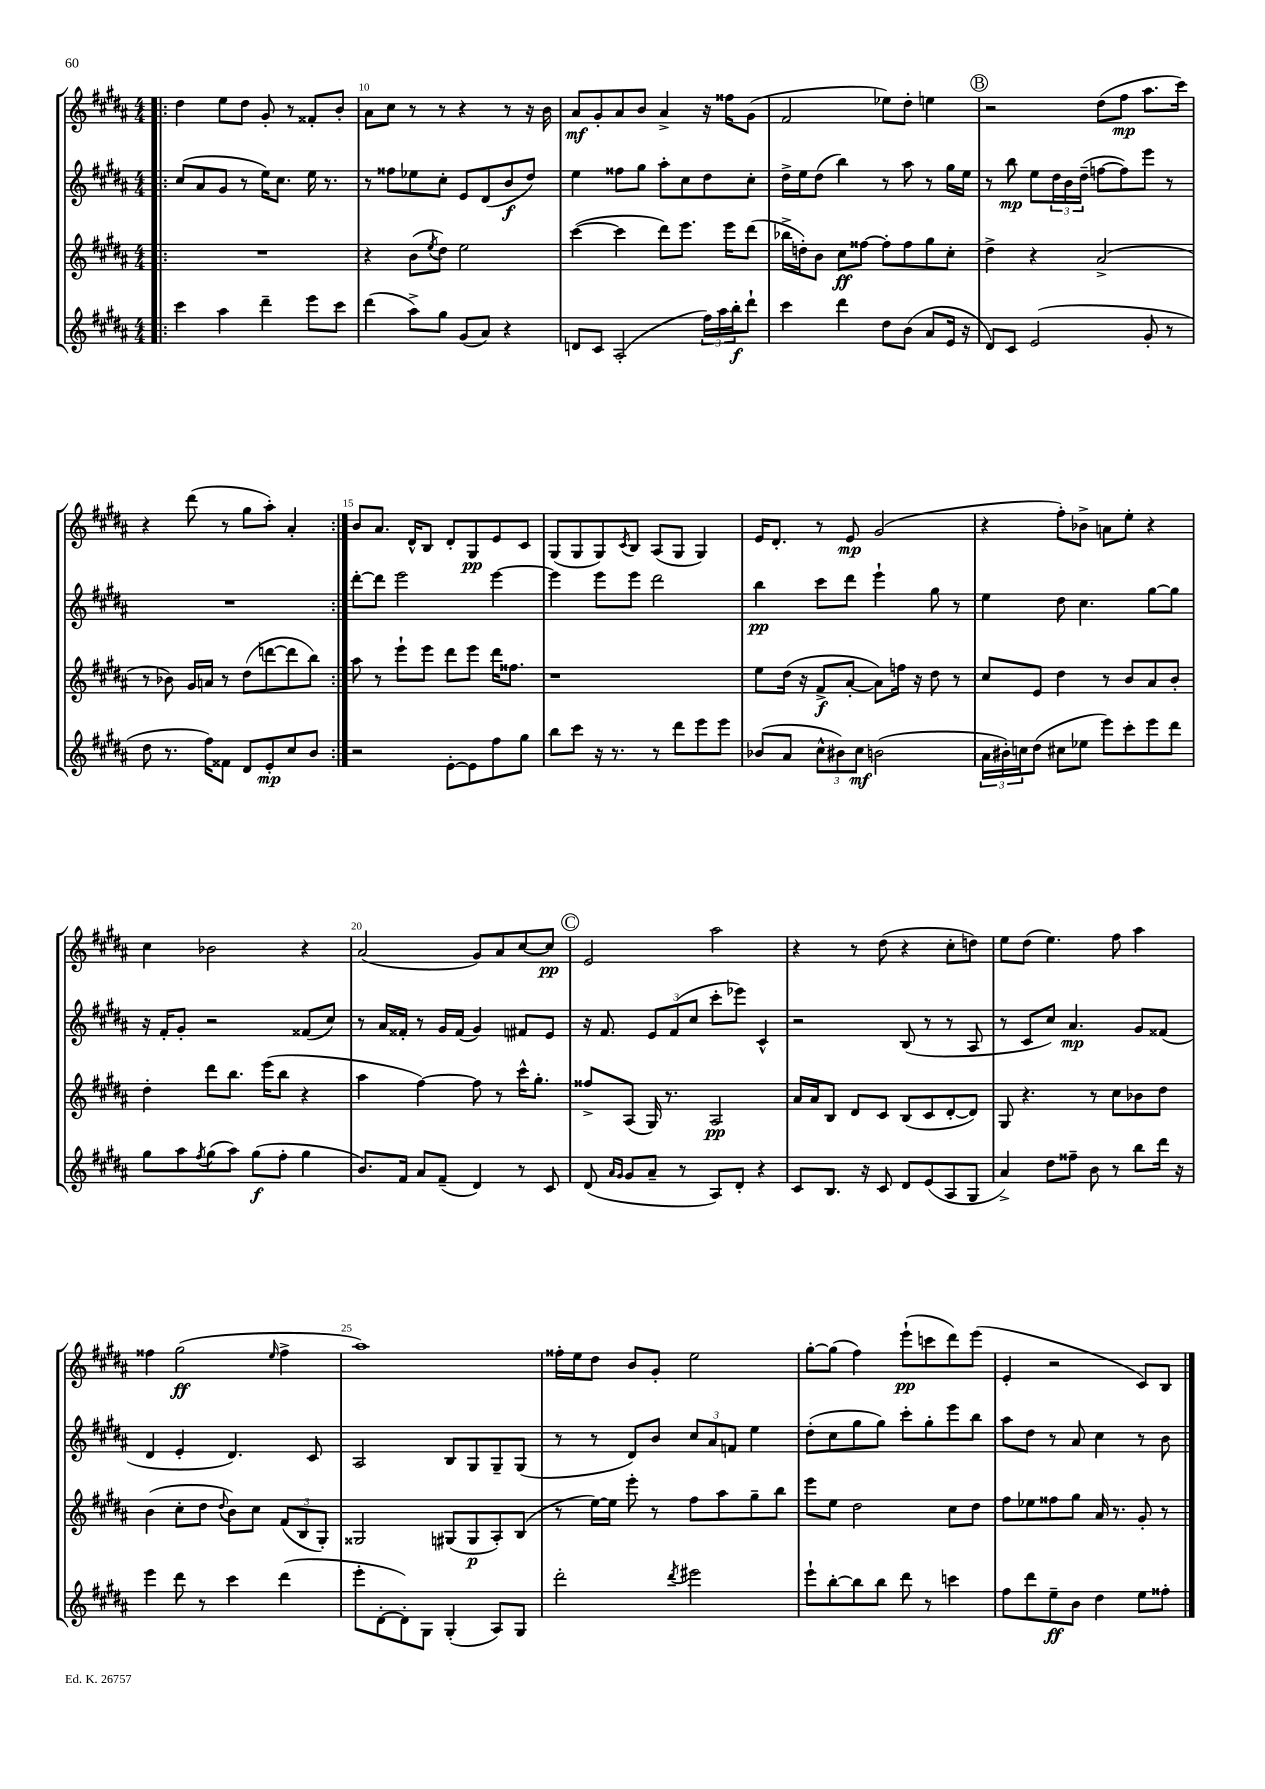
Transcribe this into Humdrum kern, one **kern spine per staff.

**kern	**kern	**kern	**kern
*staff4	*staff3	*staff2	*staff1
*clefG2	*clefG2	*clefG2	*clefG2
*k[f#c#g#d#a#]	*k[f#c#g#d#a#]	*k[f#c#g#d#a#]	*k[f#c#g#d#a#]
*M4/4	*M4/4	*M4/4	*M4/4
=!|:	=!|:	=!|:	=!|:
4ccc#	1r	(8cc#	4dd#
.	.	8a#	.
4aa#	.	8g#	8ee
.	.	8r	8dd#
4ddd#~	.	16ee)	8g#'
.	.	8.cc#	.
.	.	.	8r
8eee	.	16ee	8f##'
.	.	8.r	.
8ccc#	.	.	8b'
=	=	=	=
(4ddd#	4r	8r	8a#
.	.	8ff##	8cc#
8aa#^)	(8b	8ee-	8r
.	8qee	.	.
8gg#	8dd#)	8cc#'	8r
(8g#	2ee	8e	4r
8a#)	.	(8d#	.
4r	.	8b	8r
.	.	8dd#)	16r
.	.	.	16b
=	=	=	=
8d	([4ccc#	4ee	8a#
8c#	.	.	8g#'
(2A#'	4ccc#]	8ff##	8a#
.	.	8gg#	8b
.	8ddd#)	8aa#'	4a#^
.	8.eee	8cc#	.
24ff#)	.	8dd#	16r
24aa#	.	.	.
.	16eee	.	16ff##
24bb'	.	.	.
8ddd#`	(8ddd#	8cc#'	(8g#
=	=	=	=
4ccc#	16bb-^	16dd#^	2f#
.	16dd')	16ee	.
.	8b	(8dd#	.
4ddd#	8cc#	4bb)	.
.	[8ff##	.	.
8dd#	8ff##']	8r	8ee-)
(8b	8ff##	8aa#	8dd#'
8a#	8gg#	8r	4ee
16e	8cc#'	16gg#	.
16r	.	16ee	.
=	=	=	=
8d#)	4dd#^	8r	2r
8c#	.	8bb	.
(2e	4r	8ee	.
.	.	24dd#	.
.	.	24b	.
.	.	(24dd#~	.
.	(2a#^	[8ff	(8dd#
.	.	8ff])	8ff#
8g#'	.	8eee	8.aa#
8r	.	8r	.
.	.	.	16ccc#)
=	=	=	=
8dd#	8r	1r	4r
8.r	8b-)	.	.
.	16g#	.	(8ddd#
16ff#)	16a	.	.
8f##	8r	.	8r
8d#	(8dd#	.	8gg#
8e'	[8ddd	.	8aa#')
8cc#	8ddd]	.	4a#'
8b	8bb)	.	.
=:|!	=:|!	=:|!	=:|!
2r	8aa#	[8ddd#'	8b
.	8r	8ddd#]	8.a#
.	8eee`	2eee	.
.	.	.	16d#^^
.	8eee	.	8B
[8e'	8ddd#	.	8d#'
8e]	8eee	.	8G#
8ff#	16ddd#	[4eee	8e
.	8.ff##	.	.
8gg#	.	.	8c#
=	=	=	=
8bb	1r	4eee]	(8G#
8ccc#	.	.	8G#
16r	.	8eee	8G#)
8.r	.	.	.
.	.	.	8qc#
.	.	8eee	8B
8r	.	2ddd#	(8A#
8ddd#	.	.	8G#
8eee	.	.	4G#)
8eee	.	.	.
=	=	=	=
(8b-	8ee	4bb	16e
.	.	.	8.d#'
8a#	(16dd#	.	.
.	16r	.	.
12cc#^^	8f#^	8ccc#	8r
12b#)	.	.	.
.	[8a#'	8ddd#	8e
12cc#	.	.	.
(2b	8a#])	4eee`	(2g#
.	16ff	.	.
.	16r	.	.
.	8dd#	8gg#	.
.	8r	8r	.
=	=	=	=
24a#	8cc#	4ee	4r
24b#')	.	.	.
24cc	.	.	.
(8dd#	8e	.	.
8cc#	4dd#	8dd#	8ff#')
8ee-	.	4.cc#	8b-^
8eee)	8r	.	8a
8ccc#'	8b	.	8ee'
8eee	8a#	[8gg#	4r
8ddd#	8b'	8gg#]	.
=	=	=	=
8gg#	4dd#'	16r	4cc#
.	.	16f#'	.
8aa#	.	8g#'	.
8qff#	.	.	.
(8gg#	8ddd#	2r	2b-
8aa#)	8.bb	.	.
(8gg#	.	.	.
.	(16eee	.	.
8ff#'	8bb	.	.
4gg#	4r	(8f##	4r
.	.	8cc#)	.
=	=	=	=
8.b)	4aa#	8r	(2a#
.	.	16a#	.
16f#	.	16f##'	.
8a#	[4ff#)	8r	.
(8f#~	.	16g#	.
.	.	(16f##	.
4d#)	8ff#]	4g#)	8g#)
.	8r	.	8a#
8r	16ccc#^^	8f#	[8cc#
.	8.gg#'	.	.
8c#	.	8e	8cc#]
=	=	=	=
(8d#	8ff##^	16r	2e
.	.	8.f#	.
16qqa#	.	.	.
16qqg#	.	.	.
8g#	(8A#	.	.
8a#~	16G#)	12e	.
.	8.r	.	.
.	.	(12f#	.
8r	.	.	.
.	.	12cc#	.
8A#)	2A#	8ccc#'	2aa#
8d#'	.	8eee-)	.
4r	.	4c#^^	.
=	=	=	=
8c#	16a#	2r	4r
.	16a#	.	.
8.B	8B	.	.
.	8d#	.	8r
16r	.	.	.
8c#	8c#	.	(8dd#
8d#	(8B	(8B	4r
(8e	8c#	8r	.
8A#	[8d#'	8r	8cc#'
8G#	8d#])	8A#	8dd)
=	=	=	=
4a#^)	8G#	8r	8ee
.	4.r	8c#	(8dd#
8dd#	.	8cc#)	4.ee)
8ff##~	.	4.a#	.
8b	8r	.	.
8r	8cc#	.	8ff#
8bb	8b-	8g#	4aa#
16ddd#	8dd#	(8f##	.
16r	.	.	.
=	=	=	=
4eee	(4b	4d#	4ff##
8ddd#	8cc#'	4e'	(2gg#
8r	8dd#	.	.
.	8qqdd#	.	.
4ccc#	8b)	4.d#)	.
.	8cc#	.	.
.	.	.	16qqee
(4ddd#	(12f#	.	4ff##^
.	12B	.	.
.	.	8c#	.
.	12G#')	.	.
=	=	=	=
8eee'	2G##	2A#	1aa#)
[8d#'	.	.	.
8d#'])	.	.	.
8G#	.	.	.
(4G#'	(8G#	8B	.
.	8G#	8G#	.
8A#)	8A#')	8G#~	.
8G#	(8B	(8G#	.
=	=	=	=
2ddd#'	8r	8r	16ff##'
.	.	.	16ee
.	[16ee)	8r	8dd#
.	16ee]	.	.
.	8eee'	8d#)	8b
.	8r	8b	8g#'
8qddd#	.	.	.
2eee#	8ff#	12cc#	2ee
.	.	12a#	.
.	8aa#	.	.
.	.	12f	.
.	8gg#~	4ee	.
.	8bb	.	.
=	=	=	=
8eee`	8eee	(8dd#'	[8gg#'
[8bb'	8ee	8cc#	(8gg#]
8bb]	2dd#	8gg#	4ff#)
8bb	.	8gg#)	.
8ddd#	.	8ccc#'	(8eee`
8r	.	8gg#'	8ccc
4ccc	8cc#	8eee	8ddd#)
.	8dd#	8bb	(8eee
=	=	=	=
8ff#	8ff#	8aa#	4e'
8ddd#	8ee-	8dd#	.
8ee~	8ff##	8r	2r
8b	8gg#	8a#	.
4dd#	16a#	4cc#	.
.	8.r	.	.
8ee	8g#'	8r	8c#)
8ff##'	8r	8b	8B
==	==	==	==
*-	*-	*-	*-
